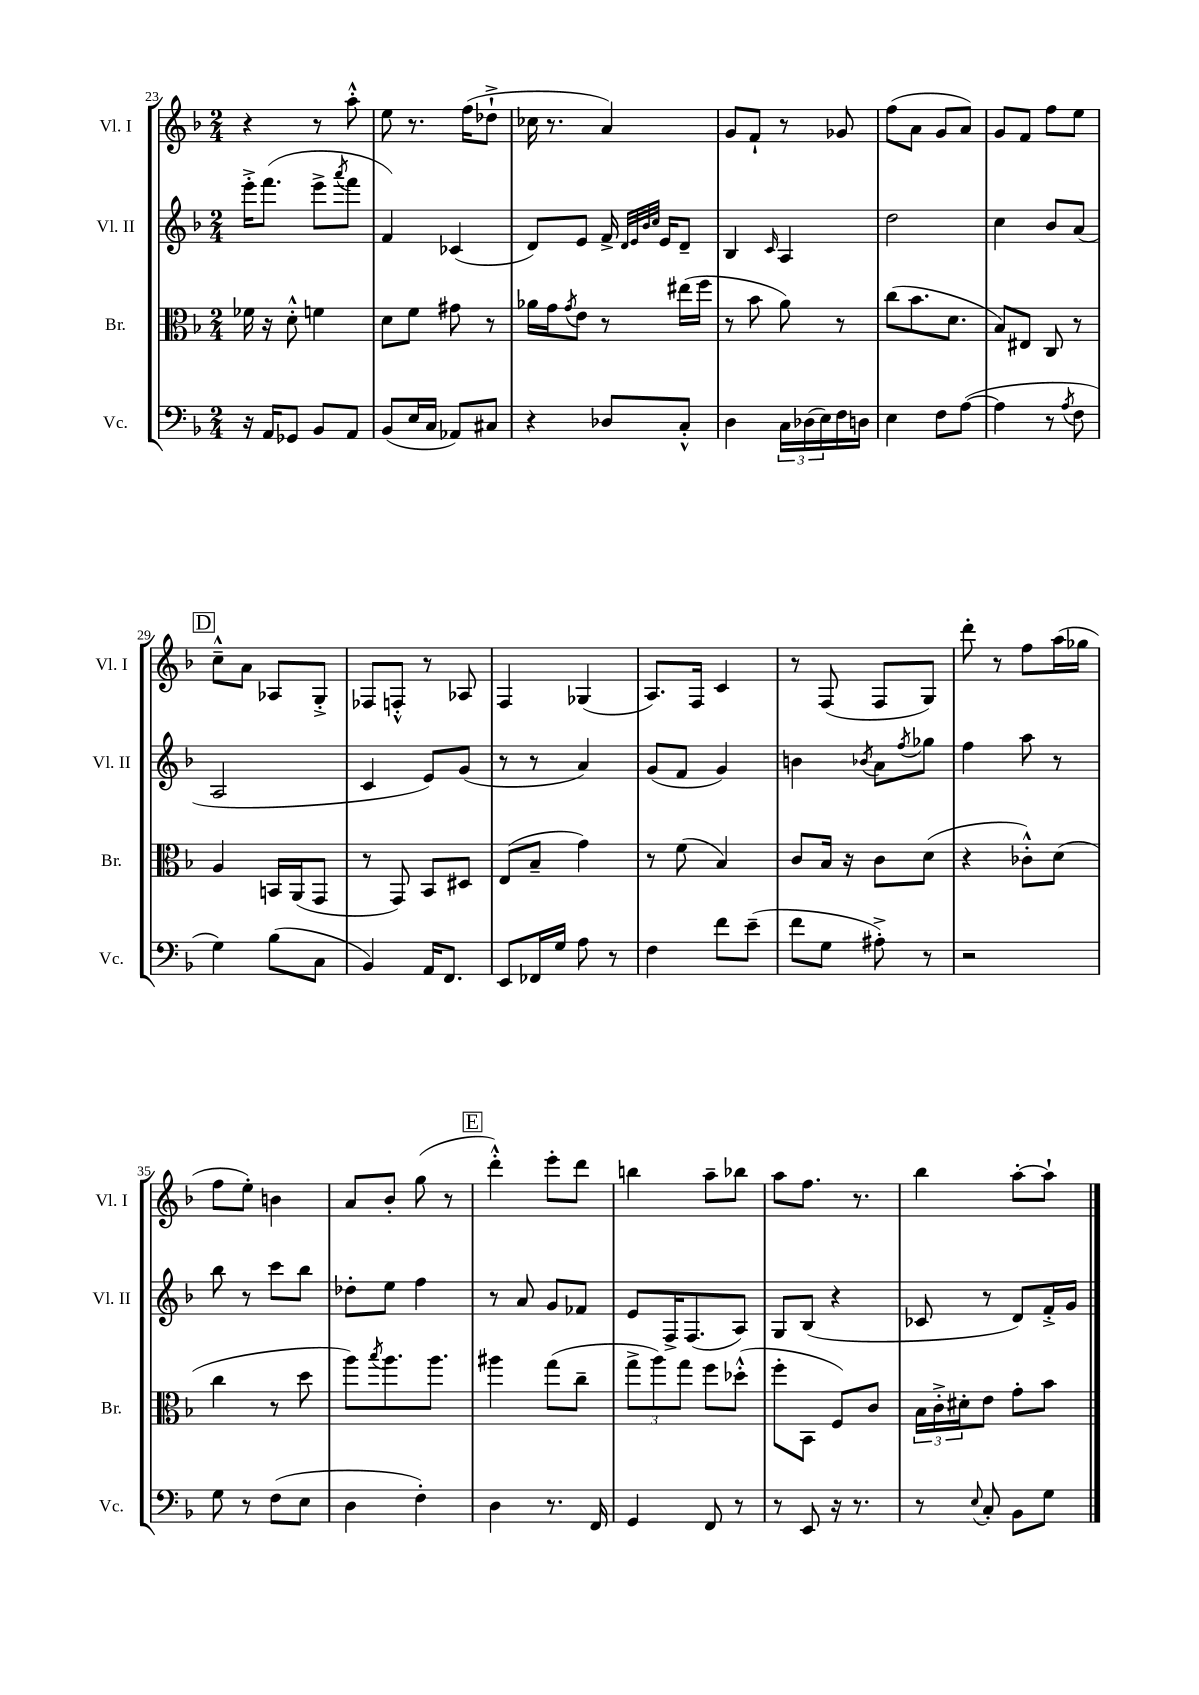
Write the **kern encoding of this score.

**kern	**kern	**kern	**kern
*part4	*part3	*part2	*part1
*staff4	*staff3	*staff2	*staff1
*I"Vc.	*I"Br.	*I"Vl. II	*I"Vl. I
*I'Vc.	*I'Br.	*I'Vl. II	*I'Vl. I
*clefF4	*clefC3	*clefG2	*clefG2
*k[b-]	*k[b-]	*k[b-]	*k[b-]
*M2/4	*M2/4	*M2/4	*M2/4
=23	=23	=23	=23
16r	16f-X\	16eee'^\KL	4r
16AA/KL	16r	(8.fff\J	.
8GG-X/J	8d'^^\	.	.
8BB-/L	4fn\	8eee^\L	8r
.	.	8qaaa/	.
8AA/J	.	8fff\J	8aa'^^\
=24	=24	=24	=24
(8BB-/L	8d\L	4f/)	8ee\
16E/L	8f\J	.	8.r
16C/JJ	.	.	.
8AA-X/L)	8g#X\	(4c-X/	.
.	.	.	(16ff\KL
8C#X/J	8r	.	8dd-X`^\J
=25	=25	=25	=25
4r	16a-X\LL	8d/L)	16cc-X\
.	16g\J	.	8.r
.	8qg/	.	.
.	8e\J	8e/J	.
8D-X/L	8r	16f^/	4a/)
.	.	32qqd/LLL	.
.	.	32qqe/	.
.	.	32qqb-/	.
.	.	32qqcc/JJJ	.
.	.	16e/KL	.
8C'^^/J	(16ee#X\LL	8d~/J	.
.	16ff\JJ	.	.
=26	=26	=26	=26
4D\	8r	4B-/	8g/L
.	8b-\	.	8f`/J
.	.	16qqc/	.
24C\LL	8a\)	4A/	8r
(24D-X\	.	.	.
24E\)	.	.	.
16F\	8r	.	8g-X/
16Dn\JJ	.	.	.
=27	=27	=27	=27
4E\	(8cc\L	2dd\	(8ff\L
.	8.b-\	.	8a\J
8F\L	.	.	8g/L
.	8.d\J	.	.
([8A\J	.	.	8a/J)
=28	=28	=28	=28
4A\]	8B-/L)	4cc\	8g/L
.	8E#X/J	.	8f/J
8r	8C/	8b-/L	8ff\L
8qA/	.	.	.
8F\	8r	(8a/J	8ee\J
!!LO:LB:g=z
!!LO:REH:place=s1:t=D
=29	=29	=29	=29
4G\)	4A/	2A/	8cc~^^\L
.	.	.	8a\J
(8B-\L	16BBn/LL	.	8A-X/L
.	(16AA/J	.	.
8C\J	8GG/J	.	8G'^/J
=30	=30	=30	=30
4BB-/)	8r	4c/	8F-X/L
.	8GG/)	.	8Fn'^^/J
16AA/KL	8BB-/L	8e/L)	8r
8.FF/J	.	.	.
.	8D#X/J	(8g/J	8A-X/
=31	=31	=31	=31
8EE/L	(8E/L	8r	4F/
16FF-X/L	8B-~/J	8r	.
16G/JJ	.	.	.
8A\	4g\)	4a/)	(4G-X/
8r	.	.	.
=32	=32	=32	=32
4F\	8r	(8g/L	8.A/L)
.	(8f\	8f/J	.
.	.	.	16F/Jk
8f\L	4B-/)	4g/)	4c/
(8e~\J	.	.	.
=33	=33	=33	=33
8f\L	8c/L	4bn\	8r
8G\J	16B-/Jk	.	(8F/
.	16r	.	.
.	.	8qb-X/	.
8A#X'^\)	8c\L	8a\L	8F/L
.	.	8qff/	.
8r	(8d\J	8gg-X\J	8G/J)
=34	=34	=34	=34
2r	4r	4ff\	8ddd'\
.	.	.	8r
.	8c-X'^^\L)	8aa\	8ff\L
.	(8d\J	8r	(16aa\L
.	.	.	16gg-X\JJ
!!LO:LB:g=z
=35	=35	=35	=35
8G\	4cc\	8bb-\	8ff\L
8r	.	8r	8ee'\J)
(8F\L	8r	8ccc\L	4bn\
8E\J	8dd\	8bb-\J	.
=36	=36	=36	=36
4D\	8aa\L)	8dd-X'\L	8a/L
.	8qbb-/	.	.
.	8.aa\	8ee\J	8b-'/J
4F'\)	.	4ff\	(8gg\
.	8.aa\J	.	.
.	.	.	8r
!!LO:REH:place=s1:t=E
=37	=37	=37	=37
4D\	4aa#X\	8r	4ddd'^^\)
.	.	8a/	.
8.r	(8gg\L	8g/L	8eee'\L
.	8cc~\J	8f-X/J	8ddd\J
16FF/	.	.	.
=38	=38	=38	=38
4GG/	12gg^\L	8e/L	4bbn\
.	12aa\)	.	.
.	.	16F^/K	.
.	12gg\J	.	.
.	.	(8.F/	.
8FF/	8ff\L	.	8aa~\L
8r	(8dd-X'^^\J	8A/J)	8bb-X\J
=39	=39	=39	=39
8r	8ff'\L	8G/L	8aa\L
8EE/	8BB-\J	(8B-/J	8.ff\J
16r	8F/L)	4r	.
8.r	.	.	8.r
.	8c/J	.	.
=40	=40	=40	=40
8r	24B-\LL	8c-X/	4bb-\
.	24c'^\	.	.
.	24d#X'\J	.	.
8qqE/	.	.	.
8C'/	8e\J	8r	.
8BB-\L	8g'\L	8d/L)	[8aa'\L
8G\J	8b-\J	16f'^/L	8aa`\J]
.	.	16g/JJ	.
==	==	==	==
*-	*-	*-	*-
